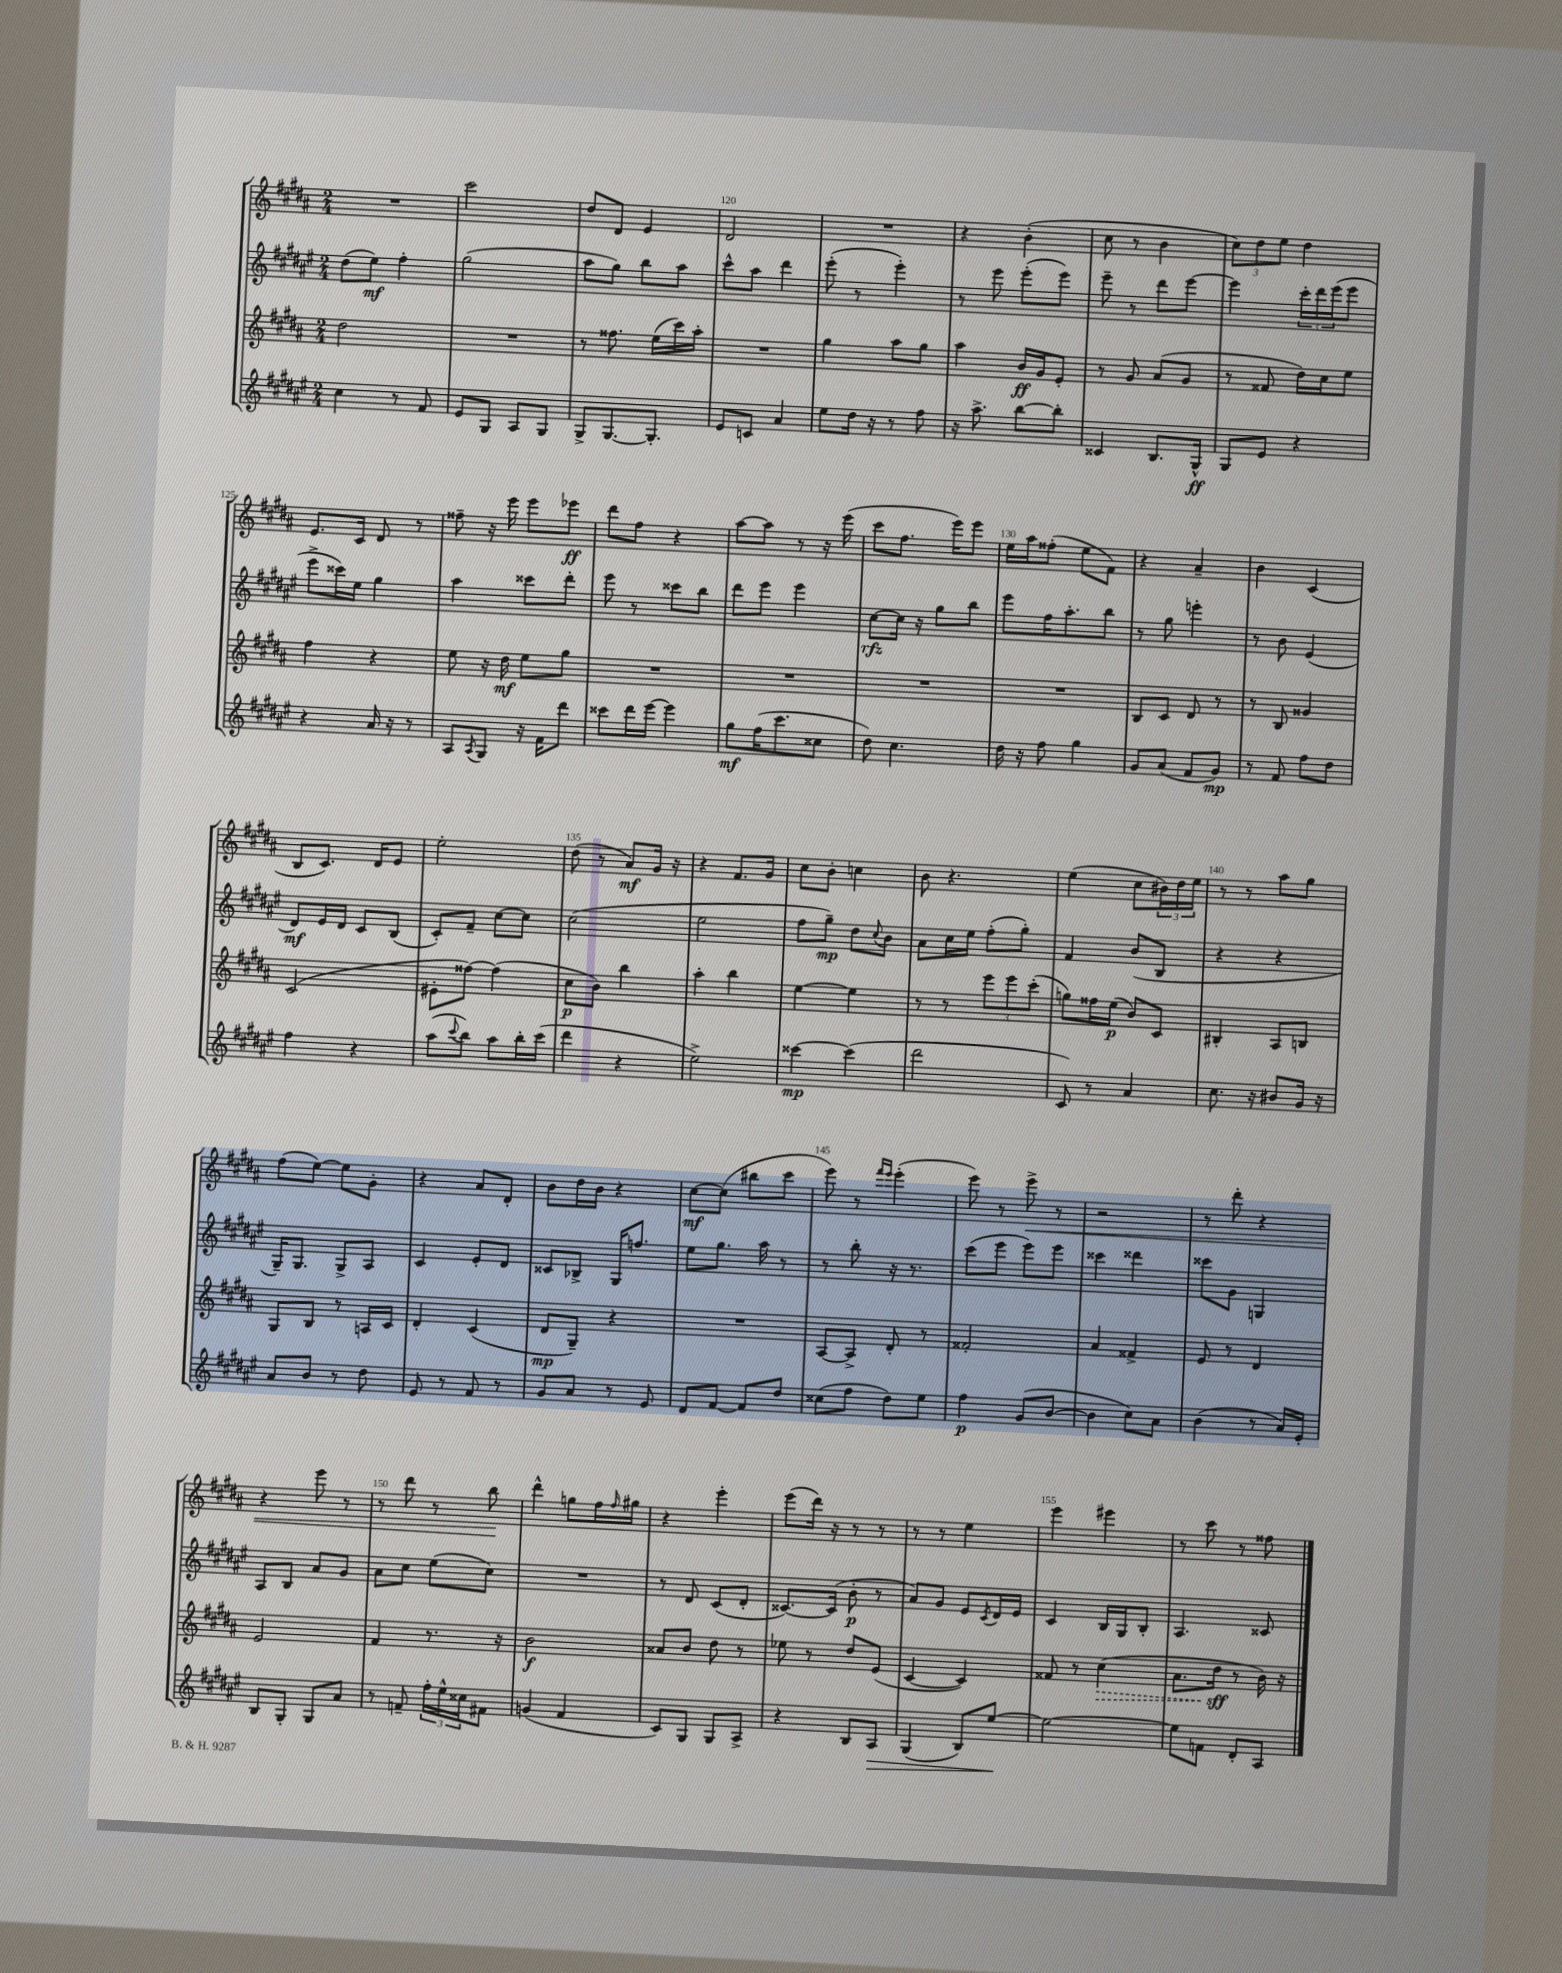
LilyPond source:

<<
\new StaffGroup <<
\new Staff = "s0" {
    \clef treble \key b \major \numericTimeSignature \time 2/4
    R2 |
    cis'''2 |
    dis''8 dis'8 e'4 |
    dis'2 |
    R2 |
    r4 b'4-.( |
    cis''8 r8 b'4 |
    \tuplet 3/2 { cis''8) dis''8 e''8 } dis''4 |
    e'8. cis'16 dis'8 r8 |
    fisis''8-- r16 e'''16 e'''8 ees'''8\ff |
    dis'''8 fis''8 r4 |
    ais''8~ ais''8 r8 r16 e'''16( |
    cis'''8 fis''8. e'''16) e'''8 |
    e''16 ais''16 fisis''8-.( e''8 fis'8) |
    r4 ais'4-- |
    b'4 cis'4( |
    b8 cis'8.) dis'16 e'8 |
    e''2-. |
    dis''8( r8 ais'8\mf) gis'16 r16 |
    r4 fis'8. gis'16 |
    cis''8 b'8-. c''4 |
    b'8 r4. |
    e''4( cis''8 \tuplet 3/2 { bis'16) dis''16 e''16 } |
    r8 r8 ais''8 gis''8 |
    fis''8( e''8~) e''8 gis'8-. |
    r4 ais'8 dis'8-. |
    b'8 dis''16 b'16 r4 |
    cis''8~\mf cis''8( bis''8 cis'''8 |
    e'''8) r8 \grace { fis'''16 e'''16 } e'''4-.( |
    e'''8) r8 e'''8->\< r8 |
    r2 |
    r8 dis'''8-. r4 |
    r4 e'''8 r8 |
    r8 dis'''8 r8 b''8\! |
    dis'''4-^ g''8 fis''16 \grace { fis''16 } gis''16 |
    r4 e'''4-. |
    e'''8( dis'''16) r16 r8 r8 |
    r8 r8 e''4 |
    e'''4 eis'''4 |
    r8 cis'''8 r8 fisis''8 \bar "|." |
}
\new Staff = "s1" {
    \clef treble \key fis \major \numericTimeSignature \time 2/4
    dis''8( eis''8\mf) fis''4-. |
    gis''2( |
    ais''8 gis''8) b''8 ais''8 |
    cis'''8-^ ais''8 dis'''4 |
    eis'''8-.( r8 eis'''4-.) |
    r8 eis'''8 eis'''8-.( eis'''8) |
    eis'''8-- r8 dis'''8 eis'''8~ |
    eis'''4 \tuplet 3/2 { cis'''16-. dis'''16 eis'''16( } eis'''8 |
    eis'''8-> cisis'''16) eis''16 gis''4 |
    ais''4 cisis'''8 dis'''8-. |
    eis'''8 r8 cisis'''8 b''8 |
    dis'''8 eis'''8 eis'''4 |
    cis''8~\rfz cis''16 r16 gis''8 b''8 |
    eis'''8 fis''16 ais''8.-. b''8 |
    r8 gis''8 e'''4-. |
    r8 b'8 eis'4( |
    dis'8\mf) eis'16 dis'16 cis'8 b8( |
    cis'8-.) fis'8-- cis''8~ cis''8 |
    cis''2( |
    eis''2 |
    fis''8 gis''8--\mp) dis''8 \appoggiatura { cis''8 } b'8 |
    ais'8 cis''16 eis''16 fis''8-.( gis''8-.) |
    fis'4 b'8( b8 |
    r4 r4 |
    gis16--) gis8. gis8-> ais8 |
    cis'4 eis'8-. dis'8 |
    cisis'8 bes8-> gis16 f''8. |
    eis''8 gis''8. ais''16 r8 |
    r8 b''8-. r16 r8. |
    cis'''8( eis'''8 eis'''8) eis'''8 |
    cisis'''4 disis'''4 |
    cisis'''8 gis'8 g4 |
    ais8 b8 ais'8 gis'8 |
    ais'8 cis''8 eis''8( cis''8) |
    R2 |
    r8 dis'8 cis'8( dis'8-. |
    cisis'8.~) cisis'16( b'8-.\p r8 |
    ais'8) gis'8 eis'8 \acciaccatura { cis'8 } dis'16 eis'16 |
    cis'4 b16 gis16 b8-. |
    ais4. cisis'8 \bar "|." |
}
\new Staff = "s2" {
    \clef treble \key b \major \numericTimeSignature \time 2/4
    dis''2 |
    R2 |
    r8 fisis''8. e''16( cis'''16) ais''16-. |
    R2 |
    gis''4 ais''8 gis''8 |
    ais''4 b'16\ff gis'16 e'8-. |
    r8 gis'8 ais'8( gis'8 |
    r8 fisis'8 dis''16) cis''16 e''8 |
    fis''4 r4 |
    e''8 r16 dis''16\mf e''8 gis''8 |
    R2 |
    R2 |
    R2 |
    R2 |
    b8 cis'8 dis'8 r8 |
    r8 b8 gisis'4 |
    cis'2( |
    eis'8-. fisis''8~) fisis''4( |
    cis''8\p b'8) b''4 |
    ais''4-. b''4 |
    e''4~ e''4 |
    r8 r8 \tuplet 3/2 { e'''8 e'''8 cis'''8-.( } |
    g''8) fisis''16 e''16\p( b'8) cis'8 |
    bis4-. ais8 b8 |
    gis8 b8 r8 a16 cis'16 |
    dis'4-. cis'4( |
    dis'8\mp gis8--) r4 |
    R2 |
    ais8~ ais8-> dis'8-. r8 |
    fisis'2-. |
    ais'4 fisis'4-> |
    e'8 r8 dis'4 |
    e'2 |
    fis'4 r8. r16 |
    b'2\f |
    aisis'8 b'8 dis''8 r8 |
    ees''8 r8 dis''8 e'8( |
    cis'4~ cis'4) |
    fisis'8 r8 \once \override Hairpin.style = #'dashed-line cis''4\>( |
    ais'8. dis''16\sff\! r8 b'16) r16 \bar "|." |
}
\new Staff = "s3" {
    \clef treble \key fis \major \numericTimeSignature \time 2/4
    cis''4 r8 fis'8 |
    eis'8 gis8 ais8 gis8 |
    gis8-> gis8.~ gis8.-. |
    eis'8 c'8 ais'4 |
    eis''8 dis''16 r16 r8 fis''8 |
    r16 ais''8.-> b''8~ b''8-. |
    cisis'4 b8. gis16-^\ff |
    gis8 eis'8 r4 |
    r4 ais'16 r16 r8 |
    ais8 \acciaccatura { ais8 } gis8 r16 fis'16 dis'''8 |
    cisis'''8 dis'''16 eis'''16~ eis'''4 |
    gis''8\mf fis''16( cis'''8. cisis''8 |
    dis''8) cis''4. |
    dis''16 r16 fis''8 gis''4 |
    gis'8 ais'8( fis'8 gis'8\mp) |
    r8 fis'8 fis''8 dis''8 |
    fis''4 r4 |
    ais''8( \appoggiatura { cis'''8 } b''8) ais''8 b''16-. cis'''16( |
    dis'''4 r4 |
    eis''2->) |
    cisis'''4~\mp cisis'''4( |
    dis'''2 |
    cis'8) r8 ais'4 |
    cis''8. r16 bis'8 gis'16 r16 |
    ais'8 b'8 r8 dis''8 |
    eis'8 r8 fis'8 r8 |
    gis'8 ais'8 r8 eis'8 |
    dis'8 fis'8~ fis'8 dis''8 |
    cisis''8( fis''8 dis''8) eis''8 |
    fis''4\p gis'8( b'8~ |
    b'4 cis''8) ais'8 |
    b'4( r8 ais'16) eis'16-. |
    b8 gis8-. gis8 ais'8 |
    r8 f'8-- \tuplet 3/2 { fis''16-. eis''16-^ cisis''16 } fis'8 |
    g'4( fis'4 |
    cis'8) gis8 gis8 ais8-> |
    r4 b8 ais8\> |
    gis4( b8) eis''8~\! |
    eis''2~ |
    eis''8 f'8 dis'8-. ais8 \bar "|." |
}
>>
>>
\layout { \context { \Score currentBarNumber = #117 \override BarNumber.break-visibility = ##(#f #t #t) barNumberVisibility = #(every-nth-bar-number-visible 5) } }
